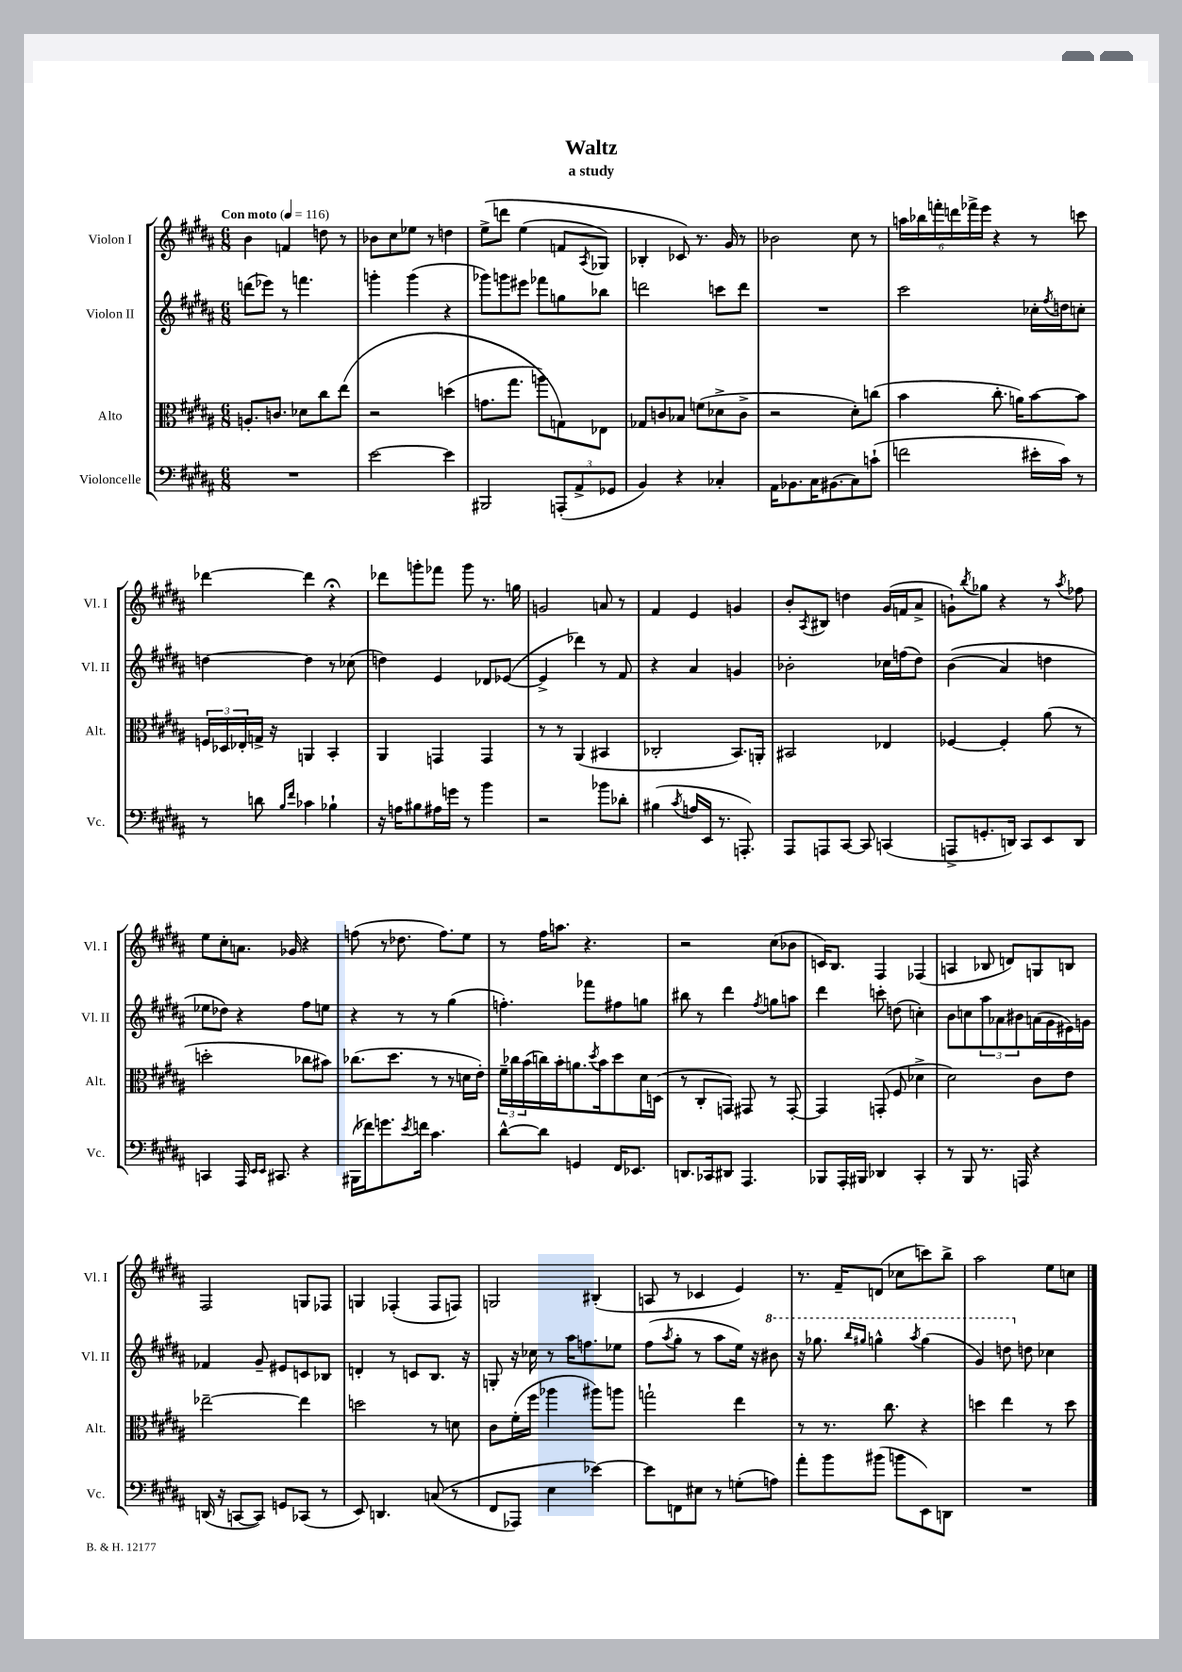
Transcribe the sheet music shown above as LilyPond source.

\header { title = "Waltz" subtitle = "a study" }
<<
\new StaffGroup <<
\new Staff = "s0" \with { instrumentName = "Violon I" shortInstrumentName = "Vl. I" } {
    \clef treble \key b \major \numericTimeSignature \time 6/8 \tempo "Con moto" 4 = 116
    b'4 f'4 d''8 r8 |
    bes'8 cis''8 ees''8 r8 d''4 |
    e''8->\( d'''8 e''4( f'8 \acciaccatura { ais8 } ges8) |
    bes4-. ces'8\) r8. gis'16 r8 |
    bes'2 cis''8 r8 |
    \tuplet 6/4 { a''16 bes''16 f'''16-. d'''16 fes'''16-> e'''16 } r4 r8 c'''8 |
    des'''4~ des'''4 r4\fermata |
    des'''8 g'''8-. fes'''8 g'''8 r8. g''16 |
    g'2 a'8 r8 |
    fis'4 e'4 g'4 |
    b'8-. \acciaccatura { ais8 } bis8 d''4 gis'16( f'16 ais'8-> |
    g'8-!) \acciaccatura { b''8 } ges''8 r4 r8 \acciaccatura { ais''8 } fes''8 |
    e''8 cis''8-. a'8. ges'16 r4 |
    f''8( r8 des''8. f''8.) e''8 |
    r8 fis''16 a''8. r4. |
    r2 cis''8( bes'8 |
    c'16) b8. fis4 fes4( |
    a4 bes8 d'8) g8 b8 |
    fis2 g8 fes8 |
    g4 fes4-.( fes8 f8) |
    g2 bis4-.( |
    a8 r8 ces'4 e'4) |
    r8. fis'16-- d'8( ces''8 c'''8) b''8-> |
    ais''2 e''8 c''8 \bar "|." |
}
\new Staff = "s1" \with { instrumentName = "Violon II" shortInstrumentName = "Vl. II" } {
    \clef treble \key b \major \numericTimeSignature \time 6/8
    d'''8( ees'''8) r8 f'''4. |
    g'''4-. g'''4( r4 |
    ges'''8) g'''8 eis'''8 fes'''8 g''8 bes''8 |
    d'''2 c'''8 d'''8 |
    R2. |
    cis'''2 ces''16-. \acciaccatura { fis''8 } d''16 c''8-. |
    d''4~ d''4 r8 ces''8( |
    d''4) e'4 des'8 ees'8~( |
    ees'4-> des'''4) r8 fis'8 |
    r4 ais'4 g'4 |
    bes'2-. ces''16 f''16( dis''8) |
    b'4(\( ais'4) d''4 |
    ees''8 des''8\) r4 fis''8 e''8 |
    r4 r8 r8 gis''4( |
    f''4.-.) fes'''8 fis''8 g''8 |
    bis''8 r8 dis'''4 \acciaccatura { fis''8 } g''8 a''8 |
    dis'''4 c'''8-. d''8( c''4-.) |
    b'8 c''8 \tuplet 3/2 { ais''8 aes'8 bis'8 } a'16( gis'16 eis'16) g'16 |
    fes'4 gis'8-- eis'8 c'8 bes8 |
    d'4-. r8 c'8 b8. r16 |
    g8-. r16 ces''16 r8 ais''16 f''8. ees''8 |
    fis''8( \acciaccatura { ais''8 } gis''8-. r8 ais''8 e''16) r16 \ottava #1 bis''8 |
    r16 ges'''8. \grace { b'''16 gis'''16 } g'''4-^ \acciaccatura { ais'''8 } g'''4( |
    gis''4) d'''8 \ottava #0 d''8 ces''4 \bar "|." |
}
\new Staff = "s2" \with { instrumentName = "Alto" shortInstrumentName = "Alt." } {
    \clef alto \key b \major \numericTimeSignature \time 6/8
    a8.-. c'8. des'8 cis''8 e''8\( |
    r2 d''4( |
    g'8. gis''8. a''8) g8\) ees8 |
    ges8 c'8 bes8 f'8( des'8-> c'8-> |
    r2 dis'8-.) c''8( |
    b'4 cis''8.-. a'16) b'8~ b'8 |
    \tuplet 3/2 { f16 des16 ees16-. } g16-> r16 a,4 b,4-. |
    ais,4 g,4 g,4 |
    r8 r8 ais,4( bis,4 |
    ces2-. b,8.) a,16-. |
    bis,2 ees4 |
    fes4~ fes4-. ais'8( r8 |
    d''2-. ces''8 bis'8) |
    ces''8.( dis''8. r8 r8 d'16 e'16-.) |
    \tuplet 3/2 { fis'16-- ces''16 b'16( } c''16) b'16-. a'8. \acciaccatura { dis''8 } b'16 dis''8 dis'16 d16( |
    r8 cis8-. g,8) gis,8 r8 gis,8~-. |
    gis,4 g,8-.( fis8 des'4-> |
    dis'2) cis'8 e'8 |
    ees''2~-- ees''4 |
    d''2 r8 d'8 |
    cis'8 fis'16-.( fis''16 aes''4 ais''8) a''8 |
    g''2-! e''4 |
    r8 r8. cis''8. r4 |
    d''4 e''4 r8 d''8 \bar "|." |
}
\new Staff = "s3" \with { instrumentName = "Violoncelle" shortInstrumentName = "Vc." } {
    \clef bass \key b \major \numericTimeSignature \time 6/8
    R2. |
    e'2~ e'4 |
    bis,,2 \tuplet 3/2 { a,,8-.( ais,8-> ges,8 } |
    b,4) r4 ces4-. |
    ais,16 bes,8. cis16 bis,8.( cis8) c'8-!( |
    f'2 eis'16-. cis'16) r8 |
    r8 d'8 \grace { b16 fis'16 } ces'4 bes4-! |
    r16 a16 bis8 ais16 g'16 r8 b'4 |
    r2 bes'8 des'8-. |
    bis4( \acciaccatura { cis'8 } a16 e,16 r8. a,,8.-.) |
    ais,,8 a,,8 cis,8~ cis,8 c,4( |
    a,,8-> g,8.-. d,16) cis,8 e,8 d,8 |
    c,4 ais,,16 \grace { e,16 e,16 } cis,8. r4 |
    bis,,16( fes'16) g'8. \acciaccatura { e'8 } f'16 cis'4. |
    dis'8~-^ dis'8 g,4 fis,16 ees,8. |
    d,8. ces,16 dis,8 ais,,4. |
    bes,,8 ais,,16-. bis,,16 des,4 cis,4-. |
    r8 b,,8 r8. a,,16 r4 |
    d,16( r16 c,8~ c,8) g,8 ces,8( r8 |
    e,8) d,4. c8(\( r8 |
    fis,8 aes,,8) e4 ees'4~\) |
    ees'8 f,8 eis8 r8 g8-.( a8) |
    ais'8-. b'8 bis'8( b'8 e,8) d,8 |
    R2. \bar "|." |
}
>>
>>
\layout { \context { \Score \remove "Bar_number_engraver" } }
